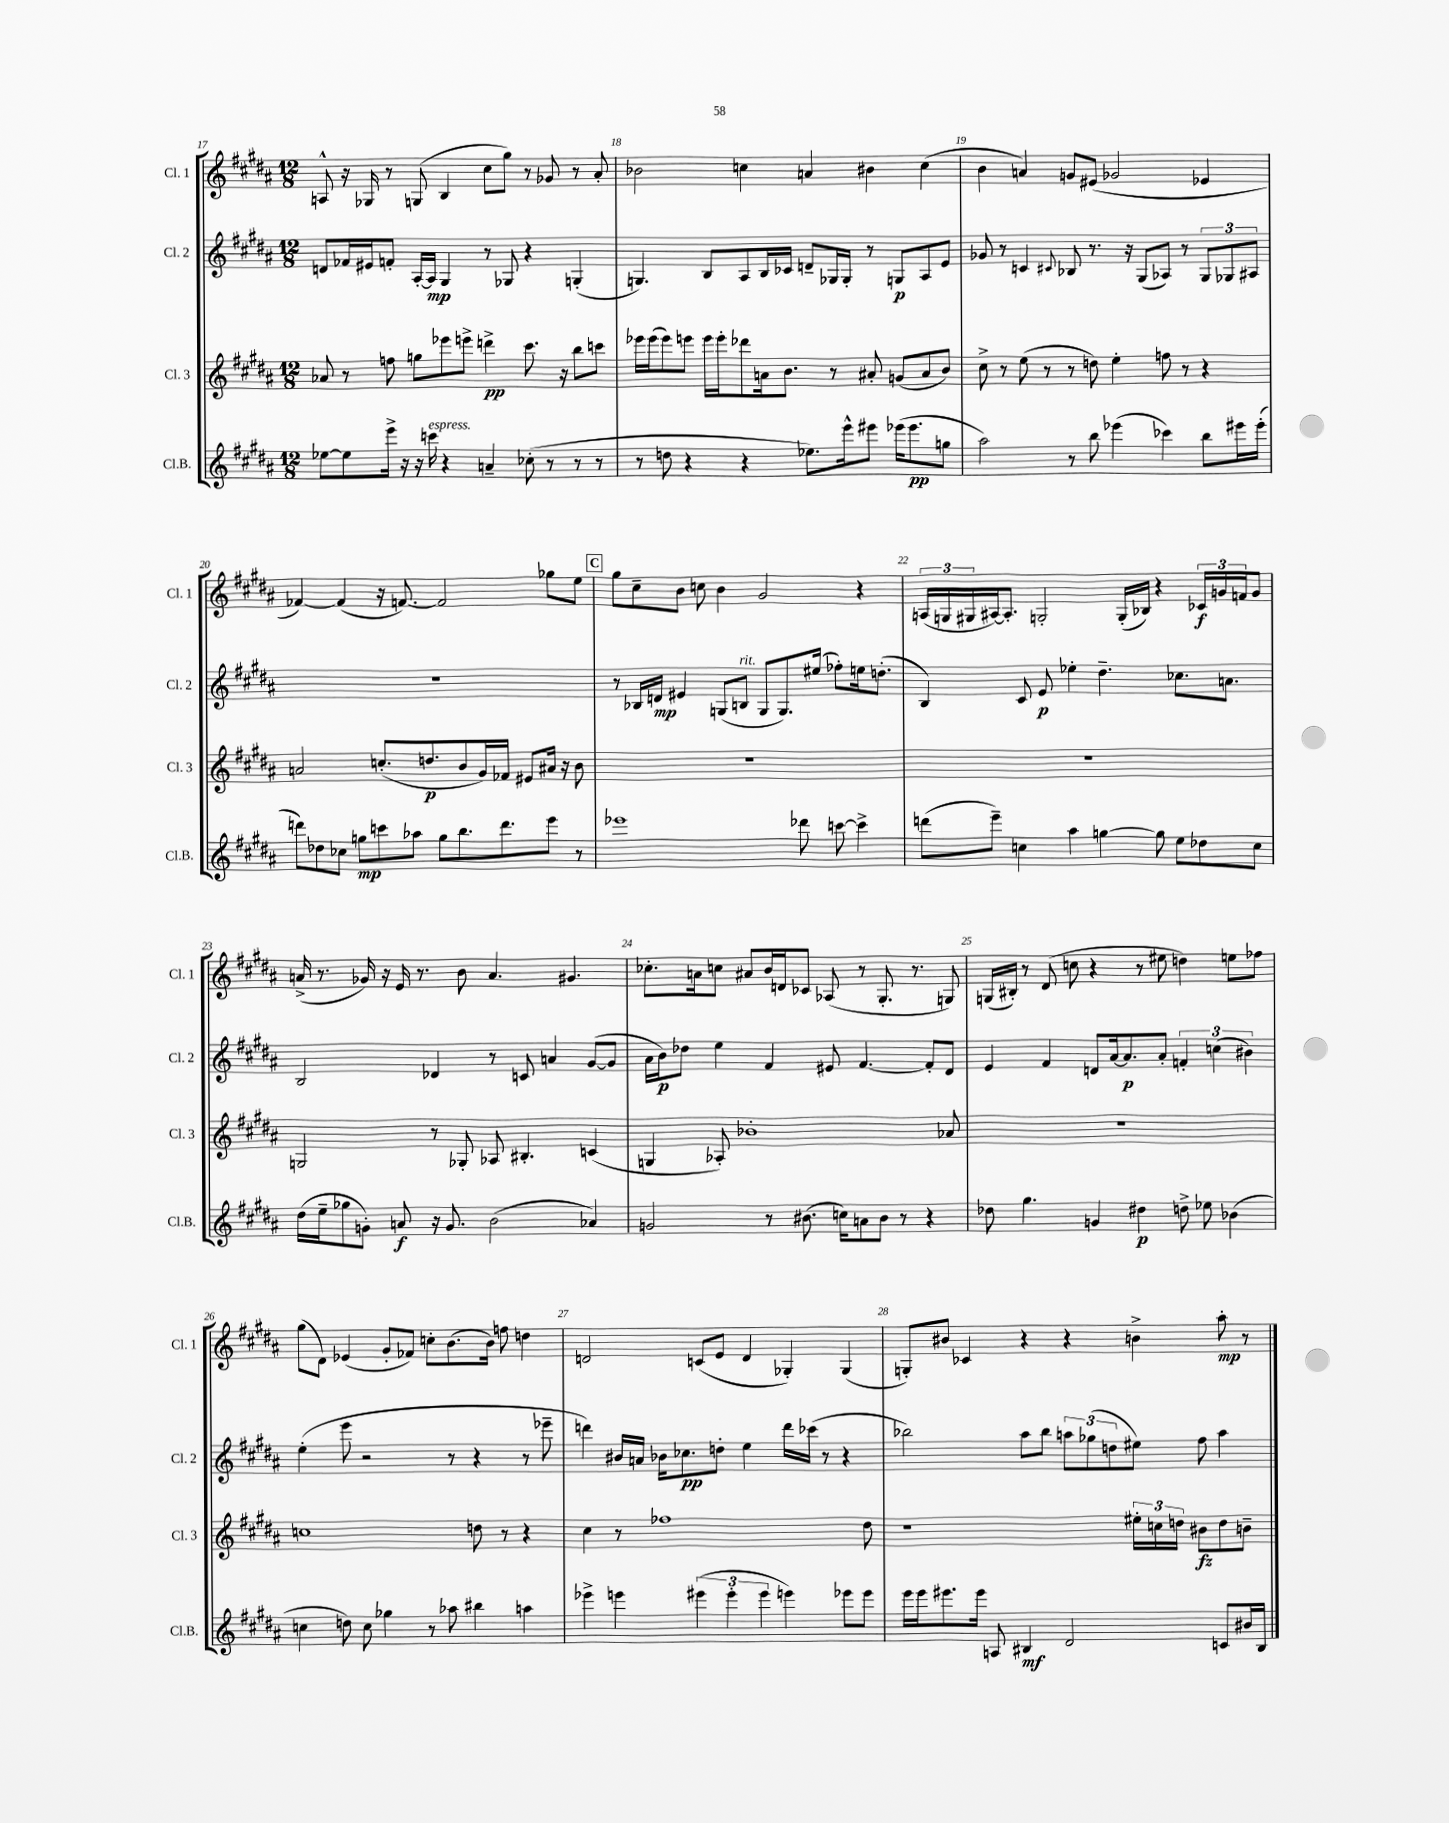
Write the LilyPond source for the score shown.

<<
\new StaffGroup <<
\new Staff = "s0" \with { instrumentName = "Cl. 1" shortInstrumentName = "Cl. 1" } {
    \clef treble \key b \major \numericTimeSignature \time 12/8
    a8-^ r16 ges16 r8 g8( b4 cis''8 gis''8) r8 ges'8 r8 ais'8-. |
    bes'2 c''4 a'4 bis'4 c''4( |
    b'4 a'4) g'8 eis'8( ges'2 ees'4 |
    fes'4~) fes'4( r16 f'8.~) f'2 ges''8 e''8 |
    \mark \markup { \box "C" } gis''8 cis''8-- b'8 c''8 b'4 gis'2 r4 |
    \tuplet 3/2 { a16( g16 gis16 } ais16~) ais8.-. g2-. g16-.( bes16) r4 \tuplet 3/2 { ces'16\f g'16 f'16 } g'8 |
    a'16->( r8. ges'16) r16 e'16 r8. b'8 a'4. gis'4. |
    ces''8.-. a'16 c''8 ais'8 b'16 d'16 ces'8 aes8( r8 gis8.-. r8. g8) |
    g16( bis16-.) r8 dis'8( c''8 r4 r8 eis''8 d''4) e''8 fes''8 |
    gis''8( dis'8) ees'4( gis'8-. fes'8) c''8-. b'8.( b'16) f''8 d''4 |
    d'2 c'8( e'8 d'4 ges4-.) ges4( |
    g8-.) bis'8 ces'4 r4 r4 b'4-> ais''8-.\mp r8 \bar "|." |
}
\new Staff = "s1" \with { instrumentName = "Cl. 2" shortInstrumentName = "Cl. 2" } {
    \clef treble \key b \major \numericTimeSignature \time 12/8
    d'8 fes'16 eis'16 f'8-. ais16~-. ais16\mp gis4 r8 ges8 r4 g4-.( |
    g4.) b8 ais8 b16 ces'16 d'8-- ges16 ges16-. r8 g8\p ais8 e'8 |
    ges'8 r8 c'4 \appoggiatura { cis'8 } bes8 r8. r16 gis8( aes8) r8 \tuplet 3/2 { gis8 ges8 ais8 } |
    R1. |
    \mark \markup { \box "C" } r8 bes16 d'16\mp eis'4 g8( b8^\markup { \italic "rit." } g8 g8.) eis''16( fes''8-.) e''16 d''8.-.( |
    b4) cis'8 e'8\p ees''4-. dis''4.-- ces''8. a'8. |
    b2 des'4 r8 c'8 a'4 gis'8~( gis'8 |
    ais'16 b'16\p) des''8 e''4 fis'4 eis'8 fis'4.~ fis'8-. dis'8 |
    e'4 fis'4 d'8 ais'16~ ais'8.\p ais'8-. \tuplet 3/2 { f'4-. c''4( bis'4) } |
    e''4-.( e'''8 r2 r8 r4 r8 ees'''8-- |
    d'''4) bis'16 a'16 bes'16 ces''8.\pp d''8-. e''4 d'''16 ces'''16( r8 r4 |
    bes''2) ais''8 bes''8 \tuplet 3/2 { a''8 ges''8( d''8 } eis''8) fis''8 a''4 \bar "|." |
}
\new Staff = "s2" \with { instrumentName = "Cl. 3" shortInstrumentName = "Cl. 3" } {
    \clef treble \key b \major \numericTimeSignature \time 12/8
    aes'8 r8 f''8 g''8 ees'''8 e'''8-> d'''4->\pp cis'''8. r16 b''8 c'''8 |
    ees'''16 ees'''16( ees'''8) e'''8 e'''16 e'''16-. des'''8 a'16 b'8. r8 ais'8-. g'8( ais'8 b'8) |
    cis''8-> r8 e''8( r8 r8 d''8) e''4-. f''8 r8 r4 |
    a'2 c''8.-.( d''8.\p b'8 gis'16) fes'16 eis'8 ais'16 r16 b'8 |
    \mark \markup { \box "C" } R1. |
    R1. |
    g2 r8 ges8-. aes8 bis4.-. c'4( |
    g4 aes8-.) bes'1-. aes'8 |
    R1. |
    c''1 d''8 r8 r4 |
    cis''4 r8 fes''1 dis''8 |
    r1 \tuplet 3/2 { eis''16-. c''16 d''16 } bis'8\fz d''8 b'8-- \bar "|." |
}
\new Staff = "s3" \with { instrumentName = "Cl.B." shortInstrumentName = "Cl.B." } {
    \clef treble \key b \major \numericTimeSignature \time 12/8
    ees''8~ ees''8 e'''16-> r16 r16 c'''16^\markup { \italic "espress." } r4 a'4-- ces''8-.( r8 r8 r8 |
    r8 d''8 r4 r4 ees''8.) e'''16-^ eis'''8 ees'''16( ees'''8.\pp g''8 |
    ais''2) r8 b''8 ees'''4( ces'''4) b''8 eis'''16 eis'''16-.( |
    d'''8) des''8 ces''8 g''8\mp c'''8 aes''8 g''8 b''8. d'''8. e'''8 r8 |
    \mark \markup { \box "C" } ees'''1 des'''8 c'''8~ c'''4-> |
    d'''8( e'''8--) c''4 ais''4 g''4~ g''8 e''8 des''8 c''8 |
    dis''16( e''16-- ges''8 g'8-.) a'8\f r16 g'8. b'2( aes'4) |
    g'2 r8 bis'8.( c''16) a'8 bis'8 r8 r4 |
    des''8 gis''4. g'4 dis''4\p d''8-> ees''8 bes'4( |
    c''4 d''8) c''8 ges''4 r8 aes''8 bis''4 a''4 |
    ees'''4-> e'''4 \tuplet 3/2 { eis'''4( eis'''4-. eis'''4 } e'''4) ees'''8 ees'''8 |
    e'''16 e'''16 eis'''8. eis'''16 a8 bis4\mf dis'2 c'8 bis'16 bis16 \bar "|." |
}
>>
>>
\layout { \context { \Score currentBarNumber = #17 \override BarNumber.break-visibility = ##(#f #t #t) barNumberVisibility = #all-bar-numbers-visible } }
